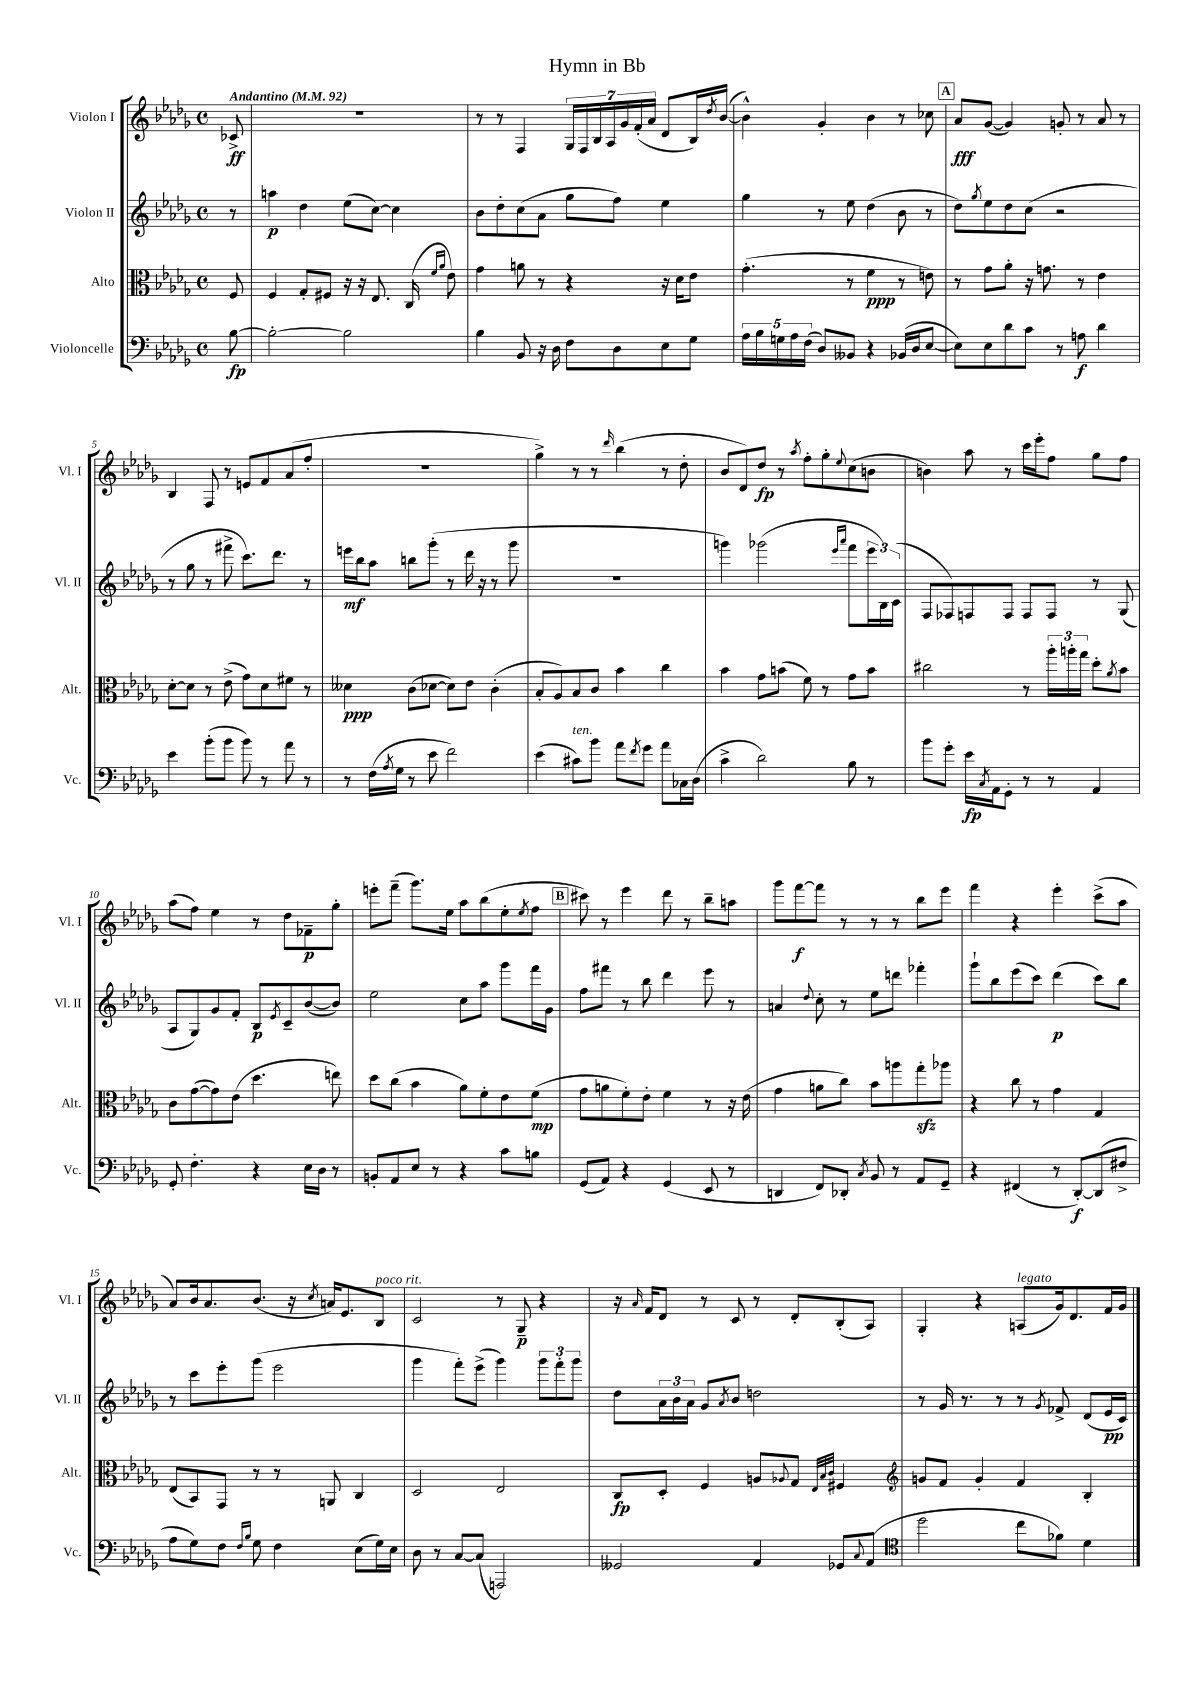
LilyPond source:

\header { title = "Hymn in Bb" }
<<
\new StaffGroup <<
\new Staff = "s0" \with { instrumentName = "Violon I" shortInstrumentName = "Vl. I" } {
    \clef treble \key des \major \defaultTimeSignature \time 4/4 \partial 8 \tempo "Andantino" 4 = 92
    ces'8->\ff |
    R1 |
    r8 r8 f4 \tuplet 7/4 { ges16 f16 bes16 aes16 ges'16 f'16-.( aes'16 } des'8 bes16) \acciaccatura { des''8 } bes'16~( |
    bes'4-^) ges'4-. bes'4 r8 ces''8 |
    \mark \markup { \box "A" } aes'8\fff ges'8~( ges'4) g'8-. r8 aes'8 r8 |
    bes4 f8 r8 e'8 f'8 aes'8( f''8-. |
    R1 |
    ges''4->) r8 r8 \grace { des'''16 } bes''4( r8 des''8-. |
    bes'8 des'8) des''8\fp r8 \acciaccatura { aes''8 } f''8-. ges''8-. \appoggiatura { ees''8 } c''8( b'8 |
    b'4) aes''8 r8 c'''16 ees'''16-. f''8 ges''8 f''8 |
    aes''8( f''8) ees''4 r8 des''8 fes'8--\p ges''8-. |
    e'''8-. f'''8--( ges'''8.) ees''16 aes''8 bes''8( ees''8-. \acciaccatura { ees''8 } f''8 |
    \mark \markup { \box "B" } cis'''8) r8 ees'''4 des'''8 r8 bes''8-- a''8 |
    ges'''8 f'''8~\f f'''8 r8 r8 r8 bes''8 ees'''8 |
    f'''4 r4 ees'''4-. c'''8->( aes''8 |
    aes'8) bes'16 aes'8. bes'8.( r16 \acciaccatura { c''8 } a'16) ees'8. bes8^\markup { \italic "poco rit." } |
    c'2 r8 ges8--\p r4 |
    r16 \grace { aes'16 } f'16 des'8 r8 c'8 r8 des'8-. bes8-.( aes8) |
    ges4-. r4 a8^\markup { \italic "legato" }( ges'16) des'8. f'16 ges'16 \bar "|." |
}
\new Staff = "s1" \with { instrumentName = "Violon II" shortInstrumentName = "Vl. II" } {
    \clef treble \key des \major \defaultTimeSignature \time 4/4 \partial 8
    r8 |
    a''4\p des''4 ees''8( c''8~) c''4 |
    bes'8 des''8-. c''8( aes'8 ges''8 f''8) ees''4 |
    ges''4 r8 ees''8 des''4( bes'8 r8 |
    \mark \markup { \box "A" } des''8) \acciaccatura { ges''8 } ees''8 des''8 c''8( r2 |
    r8 ges''8 r8 fis'''8-> c'''8.) des'''8. r8 |
    e'''16\mf bes''16 aes''8 b''8 ges'''8-.( r8 des'''16 r16 r8 ges'''8 |
    R1 |
    g'''4) ges'''2( \grace { ees'''16 aes'''16 } f'''8 \tuplet 3/2 { ees'''16 bes16) c'16( } |
    f8 fes8) f8 f8 f8 f8 r8 ges8( |
    aes8 ges8) ges'8 f'8-. bes8\p \acciaccatura { ees'8 } c'8-- bes'8~( bes'8) |
    ees''2 c''8 aes''8 ges'''8 f'''16 ges'16 |
    \mark \markup { \box "B" } f''8 fis'''8 r8 bes''8 des'''4 ees'''8 r8 |
    a'4 \appoggiatura { des''8 } c''8-. r8 ees''8 d'''8 fes'''4-. |
    ges'''8-! bes''8 ees'''8( c'''8) des'''4\p( c'''8) bes''8 |
    r8 c'''8 ees'''8-. ges'''8( ees'''2 |
    ges'''4 f'''8-.) ees'''8->( ges'''4) \tuplet 3/2 { ges'''8 f'''8-. ges'''8 } |
    des''8 \tuplet 3/2 { aes'16 bes'16 aes'16 } ges'8 \acciaccatura { aes'8 } bes'8 d''2 |
    r8 ges'16 r8. r8 r8 \acciaccatura { ges'8 } fes'8-> des'8( ees'16\pp c'16) \bar "|." |
}
\new Staff = "s2" \with { instrumentName = "Alto" shortInstrumentName = "Alt." } {
    \clef alto \key des \major \defaultTimeSignature \time 4/4 \partial 8
    f8 |
    f4 ges8-. fis8 r16 r16 ees8. c16( \grace { f'16 aes'16 } ees'8) |
    ges'4 a'8 r8 r4 r16 des'16 ees'8 |
    ges'4.-.( r8 f'4\ppp r8 e'8) |
    \mark \markup { \box "A" } r8 ges'8 aes'8-. r16 g'8. r8 ees'4 |
    des'8~-. des'8 r8 ees'8->( ges'8) des'8 fis'8 r8 |
    deses'4\ppp c'8( des'8~ des'8) ees'8 c'4-.( |
    bes8-. aes8) bes8 c'8 bes'4 c''4 |
    bes'4 ges'8 b'8( f'8) r8 ges'8 b'8 |
    cis''2 r8 \tuplet 3/2 { aes''16-. a''16-. ges''16 } des''8-. \acciaccatura { aes'8 } bes'8 |
    c'8 ges'8~( ges'8) ees'8( des''4. e''8) |
    des''8 c''8( bes'4 aes'8) f'8-. ees'8 f'8\mp( |
    \mark \markup { \box "B" } ges'8 a'8 f'8-.) ees'8-. f'4 r8 r16 ees'16( |
    ges'4 a'8 c''8) bes'8 a''8 ges''8-.\sfz aes''8 |
    r4 c''8 r8 ges'4 ges4 |
    ees8( bes,8) ges,8 r8 r8 a,8 c4 |
    des2 ees2 |
    c8\fp des8-. f4 a8 \appoggiatura { aes8 } ges8 \grace { ees32 bes32 c'32 } fis4 |
    \clef treble g'8 f'8 g'4-. f'4 bes4-. \bar "|." |
}
\new Staff = "s3" \with { instrumentName = "Violoncelle" shortInstrumentName = "Vc." } {
    \clef bass \key des \major \defaultTimeSignature \time 4/4 \partial 8
    bes8~\fp |
    bes2~-. bes2 |
    bes4 bes,8 r16 des16 f8 des8 ees8 ges8 |
    \tuplet 5/4 { aes16 bes16 g16 aes16 f16( } des8) beses,8 r4 bes,16( des16 ees8~ |
    \mark \markup { \box "A" } ees8) ees8 des'8 c'8 r8 a8\f des'4 |
    ees'4 bes'8-.( bes'8 bes'8) r8 aes'8 r8 |
    r8 f16( \acciaccatura { aes8 } ges16 r8 ees'8 f'2) |
    ees'4( cis'8^\markup { \italic "ten." }) bes'8 aes'8 \acciaccatura { f'8 } ges'8 aes'8 ces16 des16( |
    c'4-> des'2) bes8 r8 |
    bes'8 ges'8-. ees'16\fp \acciaccatura { c8 } aes,16 ges,8-. r8 r8 aes,4 |
    ges,8-. f4.-. r4 ees16 des16 r8 |
    b,8-. aes,8 ees8 r8 r4 c'8 b8 |
    \mark \markup { \box "B" } ges,8( aes,8) r4 ges,4( ees,8 r8 |
    d,4 f,8) des,8-. \acciaccatura { c8 } bes,8 r8 aes,8 ges,8-- |
    r4 fis,4( r8 des,8~-.\f) des,8( fis8-> |
    aes8 ges8) f8 \grace { f16 bes16 } ges8 f4 ees8( ges16) ees16 |
    des8 r8 c8~ c8( a,,2) |
    geses,2 aes,4 ges,8 \appoggiatura { c8 } aes,8( |
    \clef tenor des''2 c''8 fes'8) des'4 \bar "|." |
}
>>
>>
